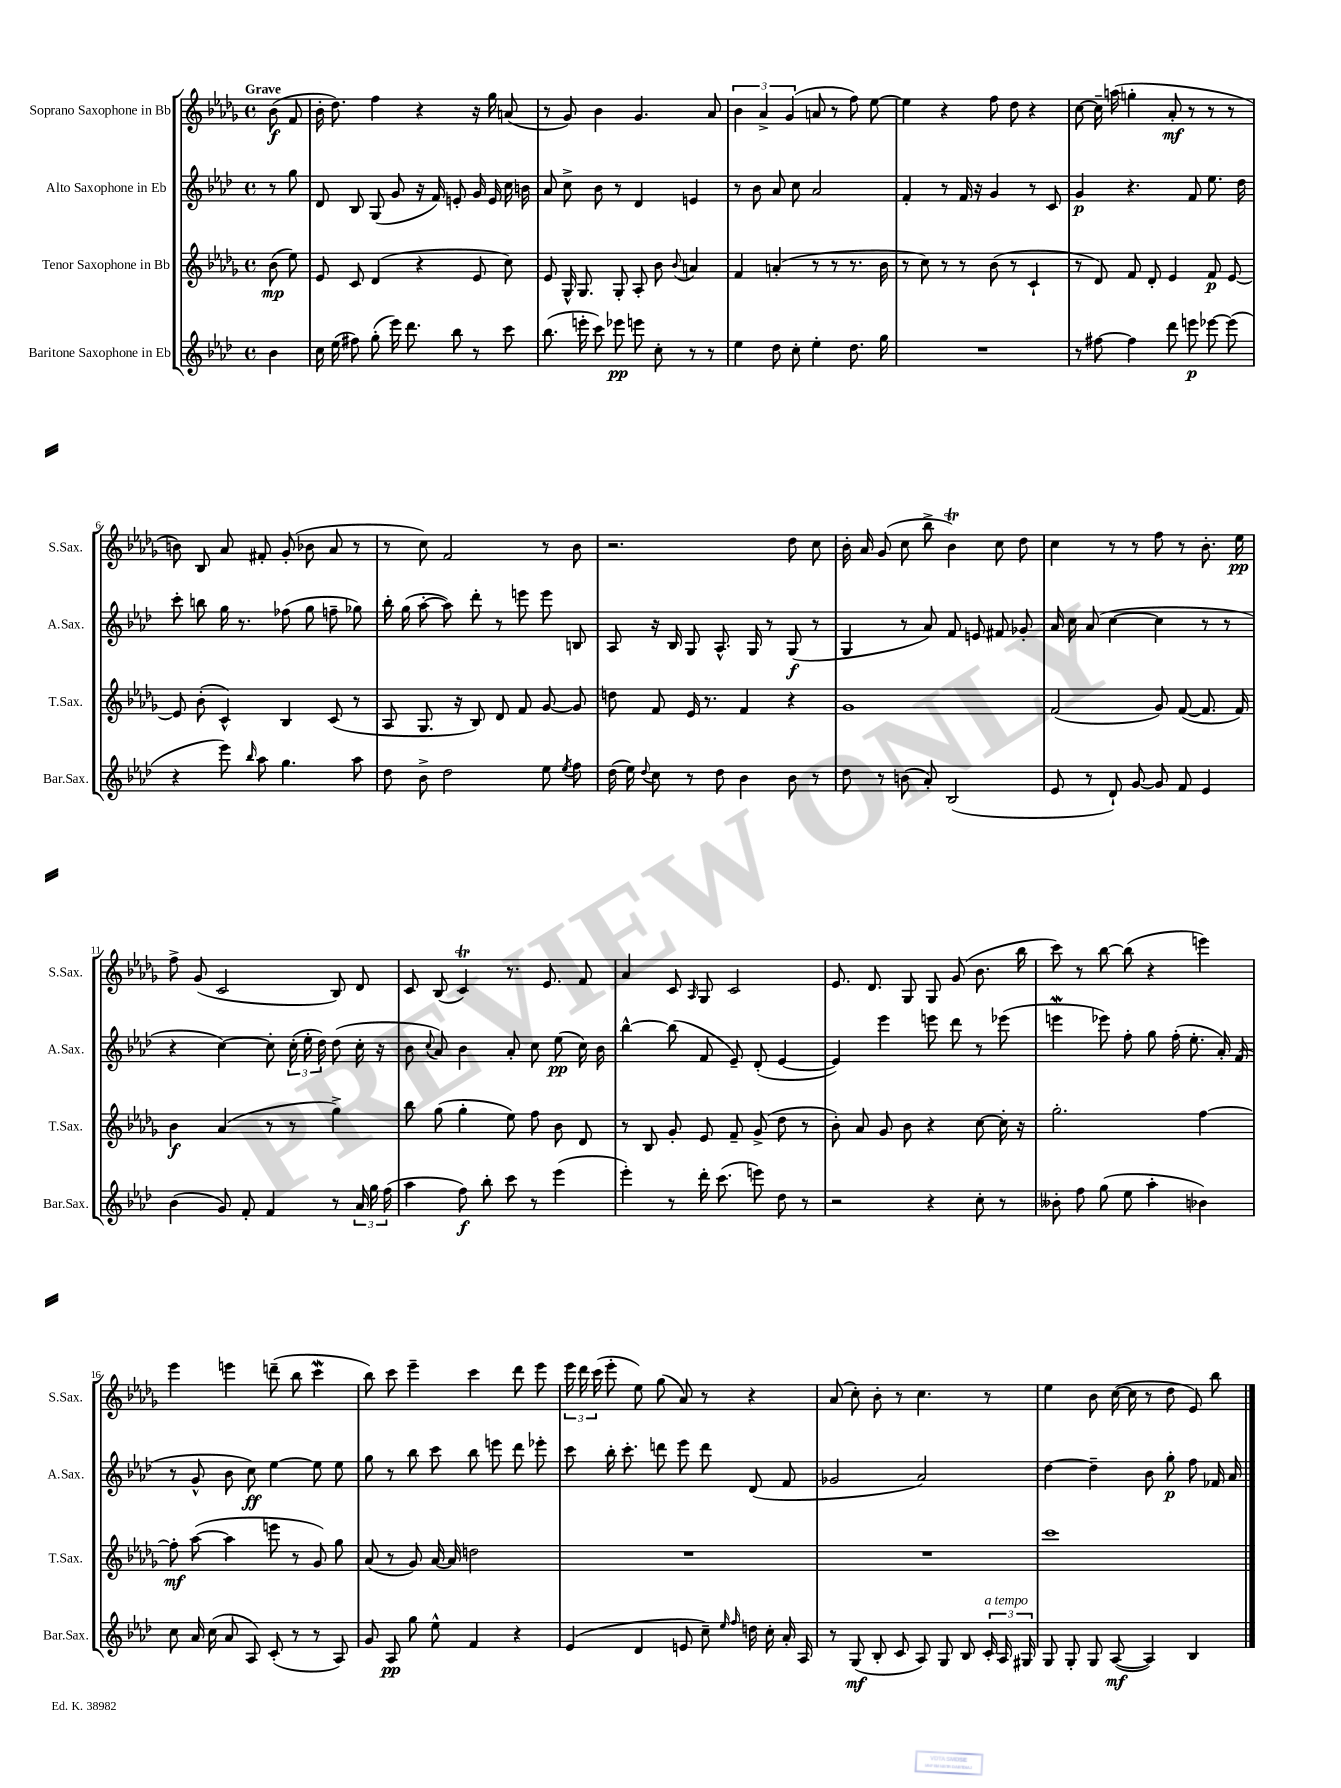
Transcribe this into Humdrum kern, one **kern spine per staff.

**kern	**kern	**kern	**kern
*staff4	*staff3	*staff2	*staff1
*clefG2	*clefG2	*clefG2	*clefG2
*k[b-e-a-d-]	*k[b-e-a-d-g-]	*k[b-e-a-d-]	*k[b-e-a-d-g-]
*M4/4	*M4/4	*M4/4	*M4/4
*met(c)	*met(c)	*met(c)	*met(c)
4b-	(8b-	8r	(8b-
.	8ee-)	8gg	8f
=	=	=	=
16cc	8e-	8d-	16b-'
(16ee-	.	.	8.dd-)
8ff#)	8c	8B-	.
(8gg'	(4d-	(8G	4ff
16eee-)	.	8g	.
8.ddd-	.	.	.
.	4r	16r	4r
.	.	16f)	.
8bb-	.	8e'	.
8r	8e-	16g	16r
.	.	16e	16gg-
8ccc	8cc)	16cc	(8a
.	.	16b	.
=	=	=	=
(8.bb-	8e-	8a-	8r
.	16G-^^	8cc^	8g-)
16eee'	8.G-	.	.
8ccc)	.	8b-	4b-
8eee-	8G-'	8r	.
8eee	8A-'	4d-	4.g-
8cc'	8b-	.	.
.	8qqb-	.	.
8r	4a	4e	.
8r	.	.	8a-
=	=	=	=
4ee-	4f	8r	6b-
.	.	8b-	.
.	.	.	6a-^
8dd-	(4a'	8a-	.
.	.	.	(6g-
8cc'	.	8cc	.
4ee-'	8r	2a-	8a
.	8r	.	8r
8.dd-	8.r	.	8ff)
.	.	.	[8ee-
16gg	16b-	.	.
=	=	=	=
1r	8r	4f'	4ee-]
.	8cc)	.	.
.	8r	8r	4r
.	8r	16f	.
.	.	16r	.
.	(8b-	4g	8ff
.	8r	.	8dd-
.	4c`	8r	4r
.	.	8c	.
=	=	=	=
8r	8r	4g	[8cc
[8ff#	8d-)	.	16cc~]
.	.	.	(16aa
4ff#]	8f	4.r	4gg'
.	8d-'	.	.
8ddd-	4e-	.	8a-'
8eee	.	8f	8r
[8eee-	8f	8.ee-	8r
(8eee-]	[8e-	.	8r
.	.	16dd-	.
=	=	=	=
4r	8e-]	8ccc'	8b)
.	(8b-'	8bb	8B-
8eee-)	4c^^)	16gg	8a-
.	.	8.r	.
16qqbb-	.	.	.
8aa-	.	.	8f#'
4.gg	4B-	(8ff-	(8g-'
.	.	8gg	8b-
.	(8c	8ff~	8a-
8aa-	8r	8gg-)	8r
=	=	=	=
8dd-	8A-	16bb-'	8r
.	.	(16gg	.
8b-^	8.G-	[8aa-'	8cc)
2dd-	.	8aa-])	2f
.	16r	.	.
.	8B-)	8ddd-'	.
.	8d-	8r	.
.	8f	8eee	.
8ee-	[8g-	8eee	8r
8qee-	.	.	.
8ff	8g-]	8B	8b-
=	=	=	=
(16dd-	8dd	8A-	2.r
16ee-)	.	.	.
8qqdd-	.	.	.
8cc	8f	16r	.
.	.	16B-	.
8r	16e-	8G	.
.	8.r	.	.
8dd-	.	8.A-^^	.
4b-	4f	.	.
.	.	16G	.
.	.	8r	.
8b-	4r	(8G	8dd-
8r	.	8r	8cc
=	=	=	=
8dd-	1g-	4G	16b-'
.	.	.	16a-
8r	.	.	(8g-
(8b	.	8r	8cc
8a-')	.	8a-)	8bb-^
(2B-	.	8f	4b-)
.	.	8e	.
.	.	8f#	8cc
.	.	8g-'	8dd-
=	=	=	=
8e-	(2f	16a-	4cc
.	.	16cc	.
8r	.	(8a-	.
8d-`)	.	[4cc	8r
[8g	.	.	8r
8g]	8g-)	4cc]	8ff
8f	([8f	.	8r
4e-	8.f]	8r	8.b-'
.	.	8r	.
.	16f)	.	16ee-
=	=	=	=
(4b-	4b-	4r	8ff^
.	.	.	(8g-
8g)	(4a-	[4cc)	2c
8f'	.	.	.
4f	8r	8cc']	.
.	8r	(24cc'	.
.	.	24ee-'	.
.	.	24dd-)	.
8r	4gg-^)	(8dd-	8B-)
24a-	.	16cc'	8d-
24gg	.	.	.
.	.	16r	.
(24ff	.	.	.
=	=	=	=
4aa-	8bb-	8b-	8c
.	.	8qqcc	.
.	(8gg-	8a-)	(8B-
8ff)	4gg-'	4b-	4c)
8bb-'	.	.	.
8ccc	8ee-)	8a-'	8.r
8r	8ff	8cc	.
.	.	.	8.e-
(4eee-	8b-	(8ee-	.
.	8d-	16cc)	8f
.	.	16b-	.
=	=	=	=
4eee-')	8r	[4bb-^^	4a-
.	8B-	.	.
8r	8g-'	(8bb-]	8c
.	.	.	16qqA-
16ddd-'	8e-	8f	8G-
(8.ccc	.	.	.
.	8f~	8e-~)	2c
8eee)	(8g-^	(8d-'	.
8dd-	8dd-	[4e-	.
8r	8r	.	.
=	=	=	=
2r	8b-')	4e-])	8.e-
.	8a-	.	.
.	.	.	8.d-
.	8g-	4eee-	.
.	8b-	.	8G-
4r	4r	8eee	8G-
.	.	8ddd-	(8g-
8cc'	[8cc	8r	8.b-
8r	16cc']	(8eee-	.
.	16r	.	16bb-
=	=	=	=
8b--'	2.gg-'	4eee	8ccc)
8ff	.	.	8r
(8gg	.	8eee-)	[8bb-
8ee-	.	8ff'	(8bb-]
4aa-'	.	8gg	4r
.	.	(16ff'	.
.	.	8.ee-'	.
4b-)	[4ff	.	4eee)
.	.	16a-')	.
.	.	(16f	.
=	=	=	=
8cc	8ff']	8r	4eee-
16a-	([8aa-	8g^^	.
(16cc	.	.	.
8a-	4aa-]	8b-	4eee
8A-)	.	8cc)	.
(8c'	8eee	[4ee-	(8ddd~
8r	8r	.	8bb-
8r	8g-)	8ee-]	4ccc
8A-)	8gg-	8ee-	.
=	=	=	=
8g	(8a-	8gg	8bb-)
8A-	8r	8r	8ccc
8gg	8g-)	8bb-	4eee-~
8ee-^^	[16a-	8ccc	.
.	16a-]	.	.
4f	2dd	8bb-	4ccc
.	.	8eee	.
4r	.	8ddd-	8ddd-
.	.	8eee-'	8eee-
=	=	=	=
(4e-	1r	8ccc	24eee-
.	.	.	24ddd-
.	.	.	(24ccc
.	.	16bb-'	8eee-'
.	.	8.ccc'	.
4d-	.	.	8ee-)
.	.	8ddd	(8gg-
8e	.	8eee-	8a-)
8cc~)	.	8ddd	8r
16qqee-	.	.	.
16qqff	.	.	.
16dd	.	(8d-	4r
16cc'	.	.	.
16a-'	.	8f	.
16A-	.	.	.
=	=	=	=
8r	1r	2g-	(8a-
(8G	.	.	8cc')
8B-'	.	.	8b-'
8c	.	.	8r
8A-)	.	2a-)	4.cc
8G	.	.	.
8B-	.	.	.
24c'	.	.	8r
24A-	.	.	.
24G#	.	.	.
=	=	=	=
8G	1ccc	[4dd-	4ee-
8G'	.	.	.
8G	.	4dd-~]	8b-
([8A-	.	.	([16cc
.	.	.	16cc]
4A-])	.	8b-	8r
.	.	8gg'	8dd-
4B-	.	8ff	8e-)
.	.	16f-	8bb-
.	.	16a-	.
==	==	==	==
*-	*-	*-	*-
